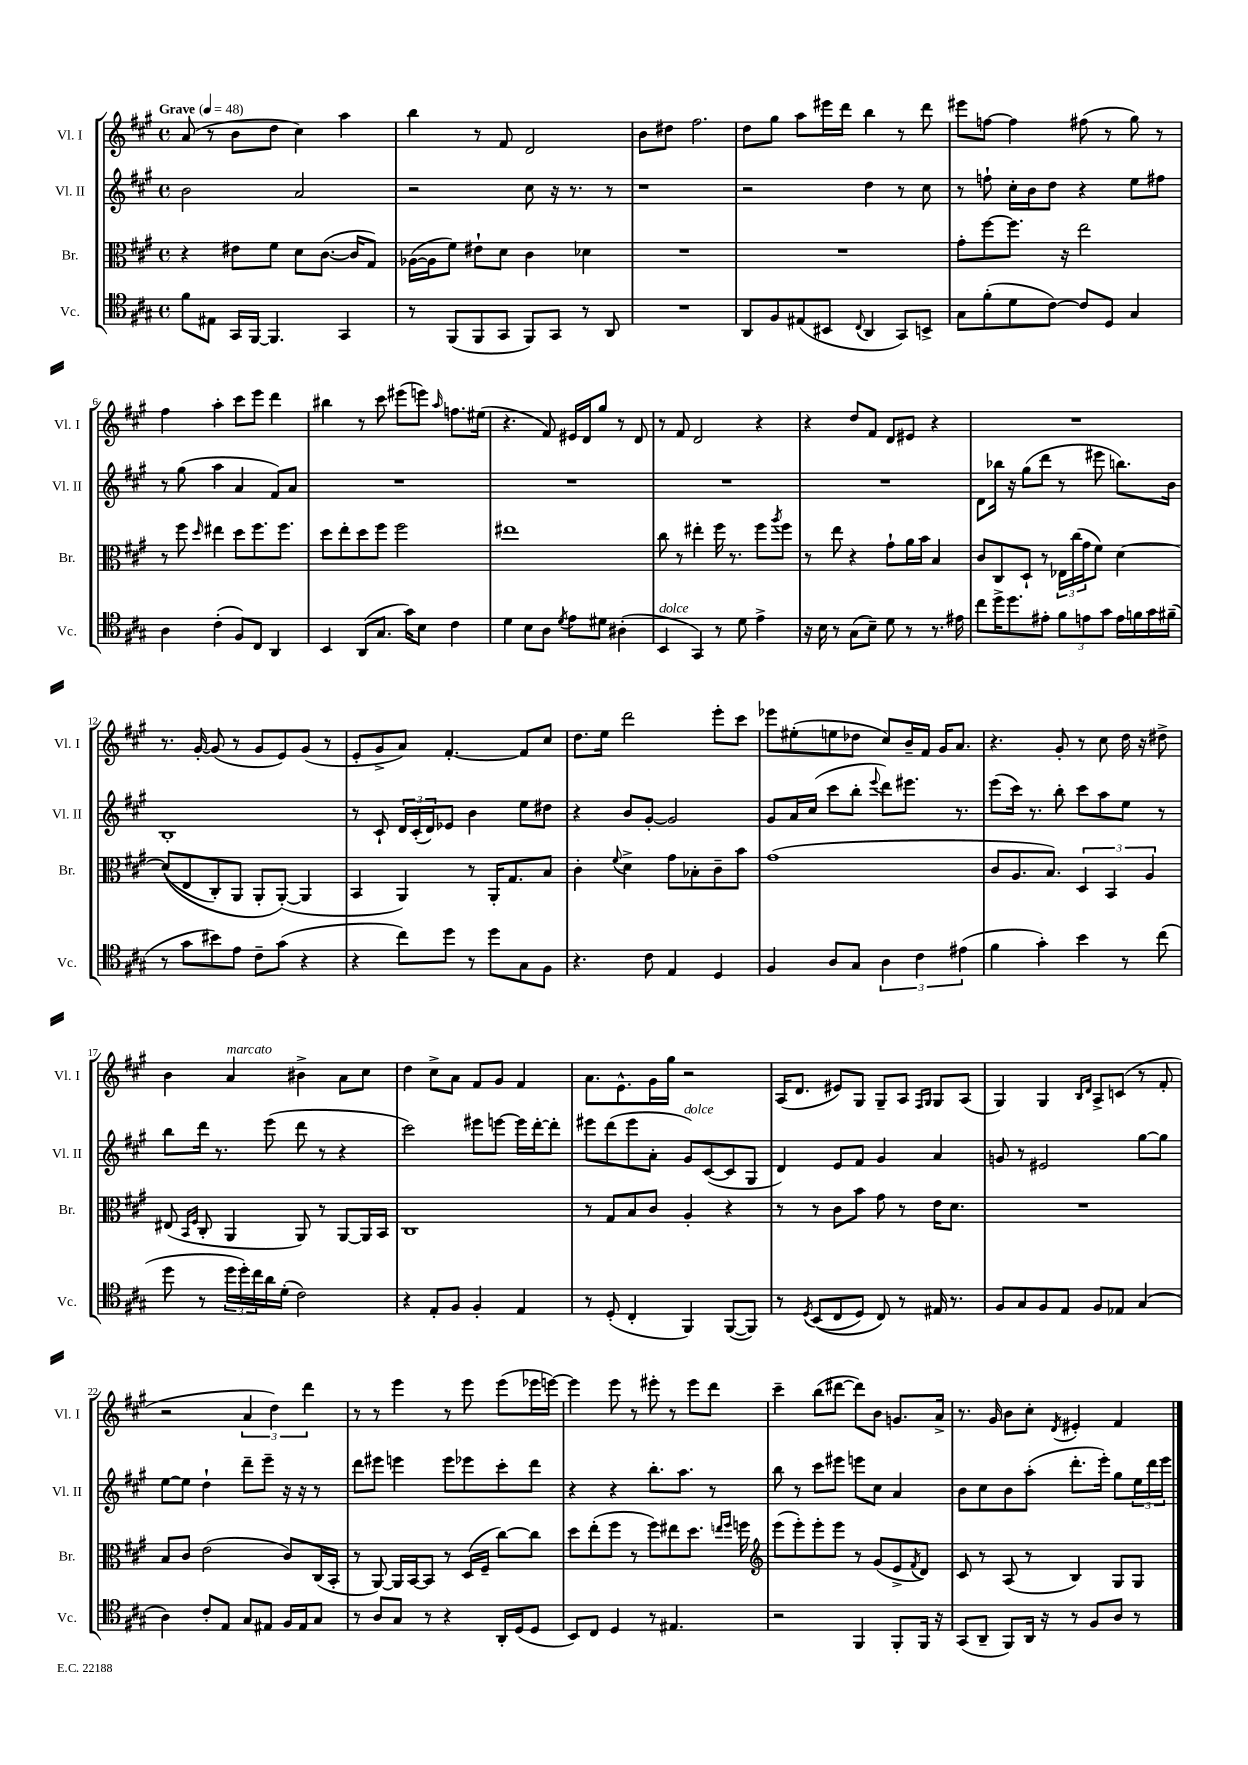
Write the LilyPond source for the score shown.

<<
\new StaffGroup <<
\new Staff = "s0" \with { instrumentName = "Vl. I" shortInstrumentName = "Vl. I" } {
    \clef treble \key a \major \defaultTimeSignature \time 4/4 \tempo "Grave" 4 = 48
    a'8( r8 b'8 d''8 cis''4) a''4 |
    b''4 r8 fis'8 d'2 |
    b'8 dis''8 fis''2. |
    d''8 gis''8 a''8 eis'''16 d'''16 b''4 r8 d'''8 |
    eis'''8 f''8~ f''4 fis''8( r8 gis''8) r8 |
    fis''4 a''4-. cis'''8 e'''8 d'''4 |
    bis''4 r8 cis'''8 eis'''8( e'''8) \grace { a''16 } f''8. eis''16( |
    r4. fis'8) eis'16 d'16 gis''8 r8 d'8 |
    r8 fis'8 d'2 r4 |
    r4 d''8 fis'8 d'8 eis'8 r4 |
    R1 |
    r8. gis'16~-. gis'8( r8 gis'8 e'8) gis'8( r8 |
    e'8-. gis'8-> a'8) fis'4.~-. fis'8 cis''8 |
    d''8. e''16 d'''2 e'''8-. cis'''8 |
    ees'''8 eis''8-.( e''8 des''8 cis''8) b'16-- fis'16 gis'16 a'8. |
    r4. gis'8-. r8 cis''8 d''16 r16 dis''8-> |
    b'4 a'4^\markup { \italic "marcato" } bis'4-> a'8 cis''8 |
    d''4 cis''8-> a'8 fis'8 gis'8 fis'4 |
    a'8. e'8.-^ gis'16 gis''16 r2 |
    a16( d'8. eis'8) gis8 gis8-- a8 \grace { fis16 gis16 } gis8 a8( |
    gis4) gis4 \grace { b16 d'16 } a8-> c'8( r8 fis'8-. |
    r2 \tuplet 3/2 { a'4 d''4) d'''4 } |
    r8 r8 e'''4 r8 e'''8 e'''8( ees'''16 e'''16~) |
    e'''4 e'''8 r8 eis'''8-. r8 eis'''8 d'''8 |
    cis'''4-- b''8( dis'''8~ dis'''8) b'8 g'8. a'16-> |
    r8. gis'16 b'8 cis''8-. \acciaccatura { d'8 } eis'4-. fis'4 \bar "|." |
}
\new Staff = "s1" \with { instrumentName = "Vl. II" shortInstrumentName = "Vl. II" } {
    \clef treble \key a \major \defaultTimeSignature \time 4/4
    b'2 a'2 |
    r2 cis''8 r16 r8. r8 |
    r1 |
    r2 d''4 r8 cis''8 |
    r8 f''8-! cis''16-. b'16 d''8 r4 e''8 fis''8 |
    r8 gis''8( a''4 a'4 fis'8) a'8 |
    R1 |
    R1 |
    R1 |
    R1 |
    d'8 bes''16 r16 gis''8( d'''8 r8 eis'''8 b''8.) b'16 |
    b1-. |
    r8 cis'8-! \tuplet 3/2 { d'16 cis'16-.( d'16) } ees'8 b'4 e''8 dis''8 |
    r4 b'8 gis'8~-. gis'2 |
    gis'8 a'16 cis''16( cis'''8 b''8-. \appoggiatura { e'''8 } d'''8) eis'''8. r8. |
    e'''8( cis'''16) r8. b''8-. cis'''8 a''8 e''8 r8 |
    b''8 d'''16 r8. e'''8( d'''8 r8 r4 |
    cis'''2) eis'''8 e'''8~ e'''16 d'''16~-. d'''8-. |
    eis'''8 d'''8( eis'''8 a'8-. gis'8^\markup { \italic "dolce" }) cis'8~( cis'8 gis8 |
    d'4) e'8 fis'8 gis'4 a'4 |
    g'8 r8 eis'2 gis''8~ gis''8 |
    e''8~ e''8 d''4-! d'''8-- e'''8-- r16 r16 r8 |
    d'''8 eis'''8 e'''4 e'''8 ees'''8 cis'''8-. d'''8 |
    r4 r4 b''8.-. a''8. r8 |
    b''8 r8 cis'''8 eis'''8 e'''8 cis''8 a'4 |
    b'8 cis''8 b'8 a''8-.( d'''8.-. e'''16-.) gis''8 \tuplet 3/2 { e''16 d'''16 e'''16 } \bar "|." |
}
\new Staff = "s2" \with { instrumentName = "Br." shortInstrumentName = "Br." } {
    \clef alto \key a \major \defaultTimeSignature \time 4/4
    r4 eis'8 fis'8 d'8 cis'8.~( cis'16 gis8) |
    aes16~( aes16 fis'8) eis'8-! d'8 cis'4 des'4 |
    R1 |
    R1 |
    gis'8-. fis''8~ fis''8. r16 e''2 |
    r8 fis''8 \grace { d''16 } eis''4 d''8 fis''8. fis''8. |
    d''8 e''8-. d''8 fis''8 fis''2 |
    eis''1 |
    cis''8 r8 eis''4-. fis''16 r8. fis''8 \acciaccatura { a''8 } fis''8 |
    r8 e''8 r4 gis'8-! a'16 b'16 b4 |
    cis'8 cis8 d8-! r8 \tuplet 3/2 { ees16 cis''16( gis'16 } fis'8) d'4~ |
    d'8(\( e8 cis8-.) a,8 a,8-. a,8~-.(\) a,4 |
    b,4 a,4) r8 a,16-. gis8. b8 |
    cis'4-. \appoggiatura { fis'8 } d'4-> gis'8 bes8-. cis'8-- b'8 |
    gis'1( |
    cis'8 a8. b8.) \tuplet 3/2 { d4 b,4 a4 } |
    eis8( \grace { b,16 fis16 } cis8-. a,4 a,8) r8 a,8~ a,16 b,16 |
    cis1 |
    r8 gis8 b8 cis'8 a4-. r4 |
    r8 r8 cis'8 b'8 gis'8 r8 e'16 d'8. |
    R1 |
    b8 cis'8 e'2( cis'8) cis16( b,16-. |
    r8 a,8~) a,16 b,16~ b,8 r8 d16( fis16-- cis''8~) cis''8 |
    d''8 e''8-.( fis''8 r8 fis''8) eis''8 d''8. \grace { e''16 fis''16 } f''16 |
    \clef treble e'''8( e'''8-.) e'''8-. e'''8 r8 gis'8( e'8-> \acciaccatura { fis'8 } d'8) |
    cis'8 r8 a8( r8 b4) gis8 gis8 \bar "|." |
}
\new Staff = "s3" \with { instrumentName = "Vc." shortInstrumentName = "Vc." } {
    \clef tenor \key a \major \defaultTimeSignature \time 4/4
    fis'8 eis8 gis,16 fis,16~ fis,4. gis,4 |
    r8 fis,8( fis,8 gis,8 fis,8) gis,8 r8 a,8 |
    R1 |
    a,8 fis8 eis8( bis,8 \appoggiatura { cis8 } a,4 gis,8) b,8-> |
    gis8 fis'8-.( d'8 cis'8~) cis'8 d8 gis4 |
    a4 cis'4-.( fis8) cis8 a,4 |
    b,4 a,8( gis8. gis'16) b8 cis'4 |
    d'4 b8 a8 \acciaccatura { d'8 } e'8 dis'8 ais4-.( |
    b,4^\markup { \italic "dolce" } gis,4) r8 d'8 e'4-> |
    r16 b16 r8 gis8( b8--) d'8 r8 r8. eis'16 |
    cis''8 d''16-> d''8. eis'8-. \tuplet 3/2 { fis'8 e'8 gis'8 } e'16 f'16 gis'16 fis'16--( |
    r8 gis'8 bis'8) e'8 cis'8-- gis'8( r4 |
    r4 cis''8) d''8 r8 d''8 gis8 fis8 |
    r4. cis'8 e4 d4 |
    fis4 a8 gis8 \tuplet 3/2 { a4 cis'4 eis'4( } |
    fis'4 gis'4-.) b'4 r8 cis''8( |
    d''8 r8 \tuplet 3/2 { d''16 d''16-.) cis''16 } a'16 d'16-.( cis'2) |
    r4 e8-. fis8 fis4-. e4 |
    r8 d8-.( cis4-. fis,4) fis,8~( fis,8) |
    r8 \acciaccatura { d8 } b,8(\( cis8 d8) cis8\) r8 eis16 r8. |
    fis8 gis8 fis8 e8 fis8 ees8 gis4( |
    a4) cis'8-. e8 gis8 eis8 fis16 eis16 gis8 |
    r8 a8 gis8 r8 r4 a,16-. d16( d8 |
    b,8) cis8 d4 r8 eis4. |
    r2 fis,4 fis,8-. fis,16 r16 |
    gis,8( a,8-- fis,8) a,16 r16 r8 fis8 a8 r8 \bar "|." |
}
>>
>>
